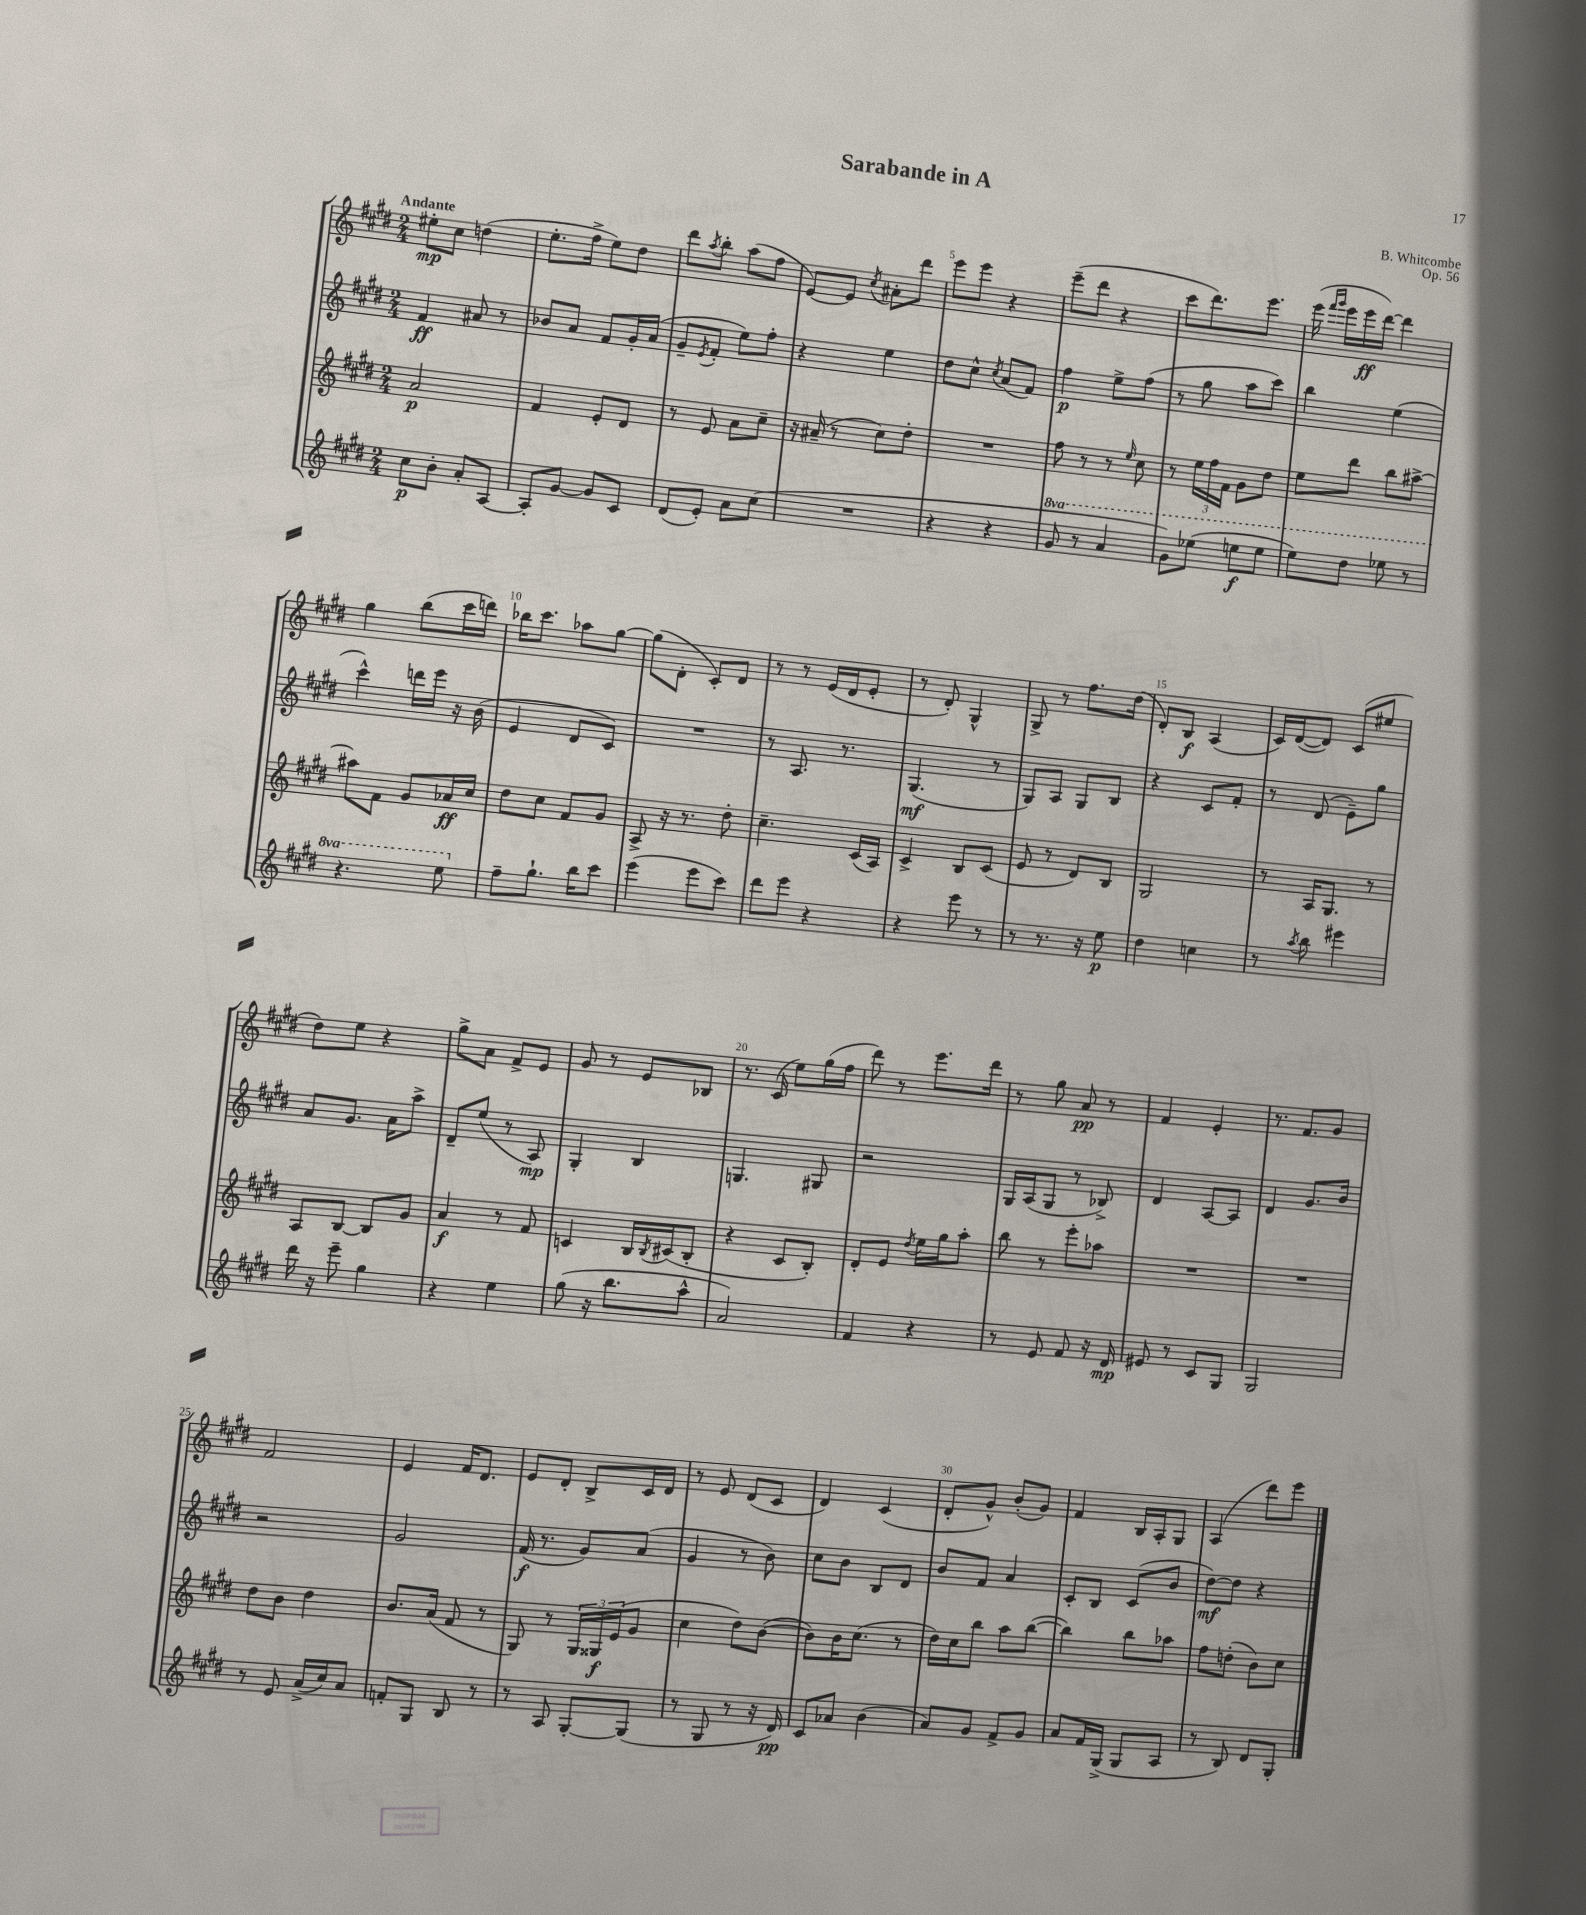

**kern	**dynam	**kern	**dynam	**kern	**dynam	**kern	**dynam
*part4	*part4	*part3	*part3	*part2	*part2	*part1	*part1
*staff4	*staff4	*staff3	*staff3	*staff2	*staff2	*staff1	*staff1
*clefG2	*	*clefG2	*	*clefG2	*	*clefG2	*
*k[f#c#g#d#]	*	*k[f#c#g#d#]	*	*k[f#c#g#d#]	*	*k[f#c#g#d#]	*
*M2/4	*	*M2/4	*	*M2/4	*	*M2/4	*
=1	=1	=1	=1	=1	=1	=1	=1
!	!	!	!	!	!	!LO:TX:a:B:t=Andante	!
8cc#\L	p	2a/	p	4f#/	ff	8ee#X'\L	mp
8b'\J	.	.	.	.	.	8cc#\J	.
8a'/L	.	.	.	8a#X/	.	(4ddn\	.
[8A/J	.	.	.	8r	.	.	.
=2	=2	=2	=2	=2	=2	=2	=2
8A'/L]	.	4f#/	.	8b-X/L	.	8.ee'\L	.
[8g#/J	.	.	.	8a/J	.	.	.
.	.	.	.	.	.	16ff#^\Jk	.
8g#/L]	.	8e'/L	.	8f#/L	.	8ee\L)	.
8c#/J	.	8d#/J	.	16g#'/L	.	8dd#\J	.
.	.	.	.	(16a/JJ	.	.	.
=3	=3	=3	=3	=3	=3	=3	=3
(8d#/L	.	8r	.	8g#~/L	.	8ddd#\L	.
.	.	.	.	8qe/	.	8qaa/	.
8e'/J)	.	8e/	.	8f#'/J	.	8bb'\J	.
8a\L	.	8a\L	.	8ee\L)	.	(8aa\L	.
(8cc#\J	.	8cc#~\J	.	8ff#'\J	.	8ff#\J	.
=4	=4	=4	=4	=4	=4	=4	=4
2r	.	16r	.	4r	.	[8e/L)	.
.	.	(16a#X~/	.	.	.	.	.
.	.	8r	.	.	.	8e/J]	.
.	.	.	.	.	.	8qcc#/	.
.	.	8cc#\L)	.	4ee\	.	8a#X'\L	.
.	.	8dd#'\J	.	.	.	8ddd#\J	.
=5	=5	=5	=5	=5	=5	=5	=5
4r	.	2r	.	8dd#\L	.	8eee\L	.
.	.	.	.	8cc#^^\J	.	8eee\J	.
.	.	.	.	8qcc#/	.	.	.
4r	.	.	.	(8a/L	.	4r	.
.	.	.	.	8f#/J)	.	.	.
=6	=6	=6	=6	=6	=6	=6	=6
*8va	*	*	*	*	*	*	*
8gg#/	.	8ff#\	.	4ff#\	p	(8eee~\L	.
8r	.	8r	.	.	.	8ddd#\J	.
4aa/	.	8r	.	8ee^\L	.	4r	.
.	.	16qqee/	.	.	.	.	.
.	.	8cc#\	.	(8ff#\J	.	.	.
=7	=7	=7	=7	=7	=7	=7	=7
8gg#\L)	.	8r	.	8r	.	8ccc#\L	.
(8eee-X\J	.	24ee\LL	.	8gg#\	.	8.ddd#\)	.
.	.	24ff#\	.	.	.	.	.
.	.	24f#\JJ	.	.	.	.	.
8eeen\L	f	8g#\L	.	8aa\L	.	.	.
.	.	.	.	.	.	8.eee\J	.
8eee\J	.	8dd#\J	.	8ccc#\J)	.	.	.
=8	=8	=8	=8	=8	=8	=8	=8
8eee\L)	.	8ee\L	.	4bb\	.	(16eee\	.
.	.	.	.	.	.	16qqfff#/LL	.
.	.	.	.	.	.	16qqggg#/JJ	.
.	.	.	.	.	.	16eee\LL	.
8ddd#\J	.	8ddd#\J	.	.	.	16eee\	ff
.	.	.	.	.	.	[16ddd#\JJ)	.
8eee-X\	.	8bb\L	.	(4ee\	.	4ddd#\]	.
8r	.	[8aa#X^\J	.	.	.	.	.
!!LO:LB:g=z
=9	=9	=9	=9	=9	=9	=9	=9
4.r	.	8aa#X\L]	.	4ccc#^^\)	.	4gg#\	.
.	.	8f#\J	.	.	.	.	.
.	.	8g#/L	.	16dddn\LL	.	(8bb\L	.
.	.	.	.	16eee\JJ	.	.	.
8eee\	.	16a-X/L	ff	16r	.	16ccc#\L	.
.	.	16cc#/JJ	.	(16b\	.	16dddn\JJ)	.
=10	=10	=10	=10	=10	=10	=10	=10
*X8va	*	*	*	*	*	*	*
8ff#~\L	.	8dd#\L	.	4e/	.	16bb-X\KL	.
.	.	.	.	.	.	8.ccc#\J	.
8.gg#`\J	.	8cc#\J	.	.	.	.	.
.	.	8f#/L	.	8d#/L	.	8aa-X\L	.
16bb\KL	.	.	.	.	.	.	.
8ccc#\J	.	8g#/J	.	8c#/J)	.	[8gg#\J	.
=11	=11	=11	=11	=11	=11	=11	=11
(4eee\	.	8A^/	.	2r	.	(8gg#\L]	.
.	.	16r	.	.	.	8d#'\J	.
.	.	8.r	.	.	.	.	.
8eee\L	.	.	.	.	.	8c#'/L)	.
8ccc#\J)	.	8dd#'\	.	.	.	8d#/J	.
=12	=12	=12	=12	=12	=12	=12	=12
8ddd#\L	.	4.cc#~\	.	8r	.	8r	.
8eee\J	.	.	.	8.A/	.	8r	.
4r	.	.	.	.	.	(16e/LL	.
.	.	.	.	8.r	.	16d#/J	.
.	.	(16c#/LL	.	.	.	8e'/J	.
.	.	16A/JJ)	.	.	.	.	.
=13	=13	=13	=13	=13	=13	=13	=13
4r	.	4c#^/	.	(4.G#/	mf	8r	.
.	.	.	.	.	.	8d#'/)	.
8eee\	.	8B/L	.	.	.	4G#^^/	.
8r	.	(8c#/J	.	8r	.	.	.
=14	=14	=14	=14	=14	=14	=14	=14
8r	.	8e/	.	8G#/L)	.	8G#^/	.
8.r	.	8r	.	8A/J	.	8r	.
.	.	8d#/L)	.	8G#/L	.	8.ff#\L	.
16r	.	.	.	.	.	.	.
8ee\	p	8B/J	.	8B/J	.	.	.
.	.	.	.	.	.	(16dd#\Jk	.
=15	=15	=15	=15	=15	=15	=15	=15
4dd#\	.	2G#/	.	4r	.	8d#'/L)	.
.	.	.	.	.	.	8B/J	f
4ccn\	.	.	.	8c#/L	.	(4A/	.
.	.	.	.	8f#'/J	.	.	.
=16	=16	=16	=16	=16	=16	=16	=16
8r	.	8r	.	8r	.	16c#/LL)	.
.	.	.	.	.	.	([16d#/J	.
8qaa/	.	.	.	.	.	.	.
8bb\	.	16A/KL	.	(8d#/	.	8d#/J])	.
.	.	8.G#/J	.	.	.	.	.
4eee#X\	.	.	.	8e~\L)	.	(8c#/L	.
.	.	8r	.	8gg#\J	.	8ee#X/J	.
!!LO:LB:g=z
=17	=17	=17	=17	=17	=17	=17	=17
16ddd#\	.	8A/L	.	8a/L	.	8dd#\L)	.
16r	.	.	.	.	.	.	.
8eee~\	.	[8B/J	.	8.g#/J	.	8ee\J	.
4gg#\	.	8B/L]	.	.	.	4r	.
.	.	.	.	16a\KL	.	.	.
.	.	8g#/J	.	8aa^\J	.	.	.
=18	=18	=18	=18	=18	=18	=18	=18
4r	.	4a/	f	8d#~/L	.	8gg#^\L	.
.	.	.	.	(8ee/J	.	8a\J	.
4ee\	.	8r	.	8r	.	8f#^/L	.
.	.	8f#/	.	8A/)	mp	8e/J	.
=19	=19	=19	=19	=19	=19	=19	=19
(8gg#\	.	4cn/	.	4G#'/	.	8g#/	.
16r	.	.	.	.	.	8r	.
8.bb\L	.	.	.	.	.	.	.
.	.	16B/LL	.	4B/	.	8e/L	.
.	.	8qB/	.	.	.	.	.
.	.	(16c#X/J	.	.	.	.	.
8aa^^\J	.	8B'/J	.	.	.	8B-X/J	.
=20	=20	=20	=20	=20	=20	=20	=20
2a/)	.	4r	.	4.Gn/	.	8.r	.
.	.	.	.	.	.	(16c#/	.
.	.	8c#/L	.	.	.	8ee\L)	.
.	.	8B'/J)	.	8G#X/	.	(16gg#\L	.
.	.	.	.	.	.	16ff#\JJ	.
=21	=21	=21	=21	=21	=21	=21	=21
4f#/	.	8d#'/L	.	2r	.	8ddd#\)	.
.	.	8e/J	.	.	.	8r	.
.	.	8qdd#/	.	.	.	.	.
4r	.	16ee\LL	.	.	.	8.eee\L	.
.	.	16gg#\J	.	.	.	.	.
.	.	8aa'\J	.	.	.	.	.
.	.	.	.	.	.	16ddd#\Jk	.
=22	=22	=22	=22	=22	=22	=22	=22
8r	.	8bb\	.	16G#/LL	.	8r	.
.	.	.	.	(16A/J	.	.	.
8e/	.	8r	.	8G#/J	.	8gg#\	.
8f#/	.	8eee'\L	.	8r	.	8a/	pp
16r	.	8aa-X\J	.	8B-X^/)	.	8r	.
16d#/	mp	.	.	.	.	.	.
=23	=23	=23	=23	=23	=23	=23	=23
8e#X/	.	2r	.	4d#/	.	4f#/	.
8r	.	.	.	.	.	.	.
8c#/L	.	.	.	[8A/L	.	4e'/	.
8G#/J	.	.	.	8A/J]	.	.	.
=24	=24	=24	=24	=24	=24	=24	=24
2G#/	.	2r	.	4d#/	.	8.r	.
.	.	.	.	.	.	8.f#/L	.
.	.	.	.	8.g#/L	.	.	.
.	.	.	.	.	.	8g#/J	.
.	.	.	.	16b/Jk	.	.	.
!!LO:LB:g=z
=25	=25	=25	=25	=25	=25	=25	=25
8r	.	8dd#\L	.	2r	.	2f#/	.
8e/	.	8b\J	.	.	.	.	.
(16a^/LL	.	4dd#\	.	.	.	.	.
16cc#/J)	.	.	.	.	.	.	.
8a/J	.	.	.	.	.	.	.
=26	=26	=26	=26	=26	=26	=26	=26
8fn'/L	.	8.b/L	.	2g#/	.	4e/	.
8G#/J	.	.	.	.	.	.	.
.	.	(16a/Jk	.	.	.	.	.
8B/	.	8f#/	.	.	.	16f#/KL	.
.	.	.	.	.	.	8.d#/J	.
8r	.	8r	.	.	.	.	.
=27	=27	=27	=27	=27	=27	=27	=27
8r	.	8G#/)	.	(16f#/	f	8e/L	.
.	.	.	.	8.r	.	.	.
8A/	.	8r	.	.	.	8d#'/J	.
[8G#'/L	.	24G#/LL	.	8g#/L)	.	8B^/L	.
.	.	24G##X/	f	.	.	.	.
.	.	(24e/J	.	.	.	.	.
(8G#/J]	.	8g#/J	.	(8a/J	.	16c#/L	.
.	.	.	.	.	.	16d#/JJ	.
=28	=28	=28	=28	=28	=28	=28	=28
8r	.	4cc#\	.	4g#/	.	8r	.
8G#/	.	.	.	.	.	8e/	.
8r	.	8dd#\L)	.	8r	.	(8d#/L	.
16r	.	([8b\J	.	8b\)	.	8c#/J	.
16d#/)	pp	.	.	.	.	.	.
=29	=29	=29	=29	=29	=29	=29	=29
8c#/L	.	8b\L])	.	8cc#\L	.	4d#/)	.
8a-X/J	.	16b\K	.	8b\J	.	.	.
.	.	(8.cc#\J	.	.	.	.	.
(4b\	.	.	.	8B/L	.	(4c#/	.
.	.	8r	.	8d#/J	.	.	.
=30	=30	=30	=30	=30	=30	=30	=30
8a/L)	.	16dd#\LL)	.	8b/L	.	8d#'/L	.
.	.	16cc#\J	.	.	.	.	.
8g#/J	.	8bb\J	.	8f#/J	.	8g#^^/J)	.
8f#^/L	.	8aa\L	.	4a/	.	(8b'/L	.
8g#/J	.	([8bb\J	.	.	.	8g#/J)	.
=31	=31	=31	=31	=31	=31	=31	=31
8a/L	.	4bb\])	.	8c#'/L	.	4f#/	.
16f#/L	.	.	.	8B/J	.	.	.
(16G#^/JJ	.	.	.	.	.	.	.
8G#/L	.	8bb\L	.	(8c#/L	.	16B/LL	.
.	.	.	.	.	.	16A'/J	.
8A/J	.	8aa-X\J	.	8b/J	.	8G#/J	.
=32	=32	=32	=32	=32	=32	=32	=32
8r	.	8ff#\L	.	[8dd#\L)	mf	(4A/	.
8B/)	.	(8ddn'\J	.	8dd#\J]	.	.	.
8d#/L	.	8b\L)	.	4r	.	8ddd#\L)	.
8G#'/J	.	8cc#\J	.	.	.	8eee\J	.
==	==	==	==	==	==	==	==
*-	*-	*-	*-	*-	*-	*-	*-
